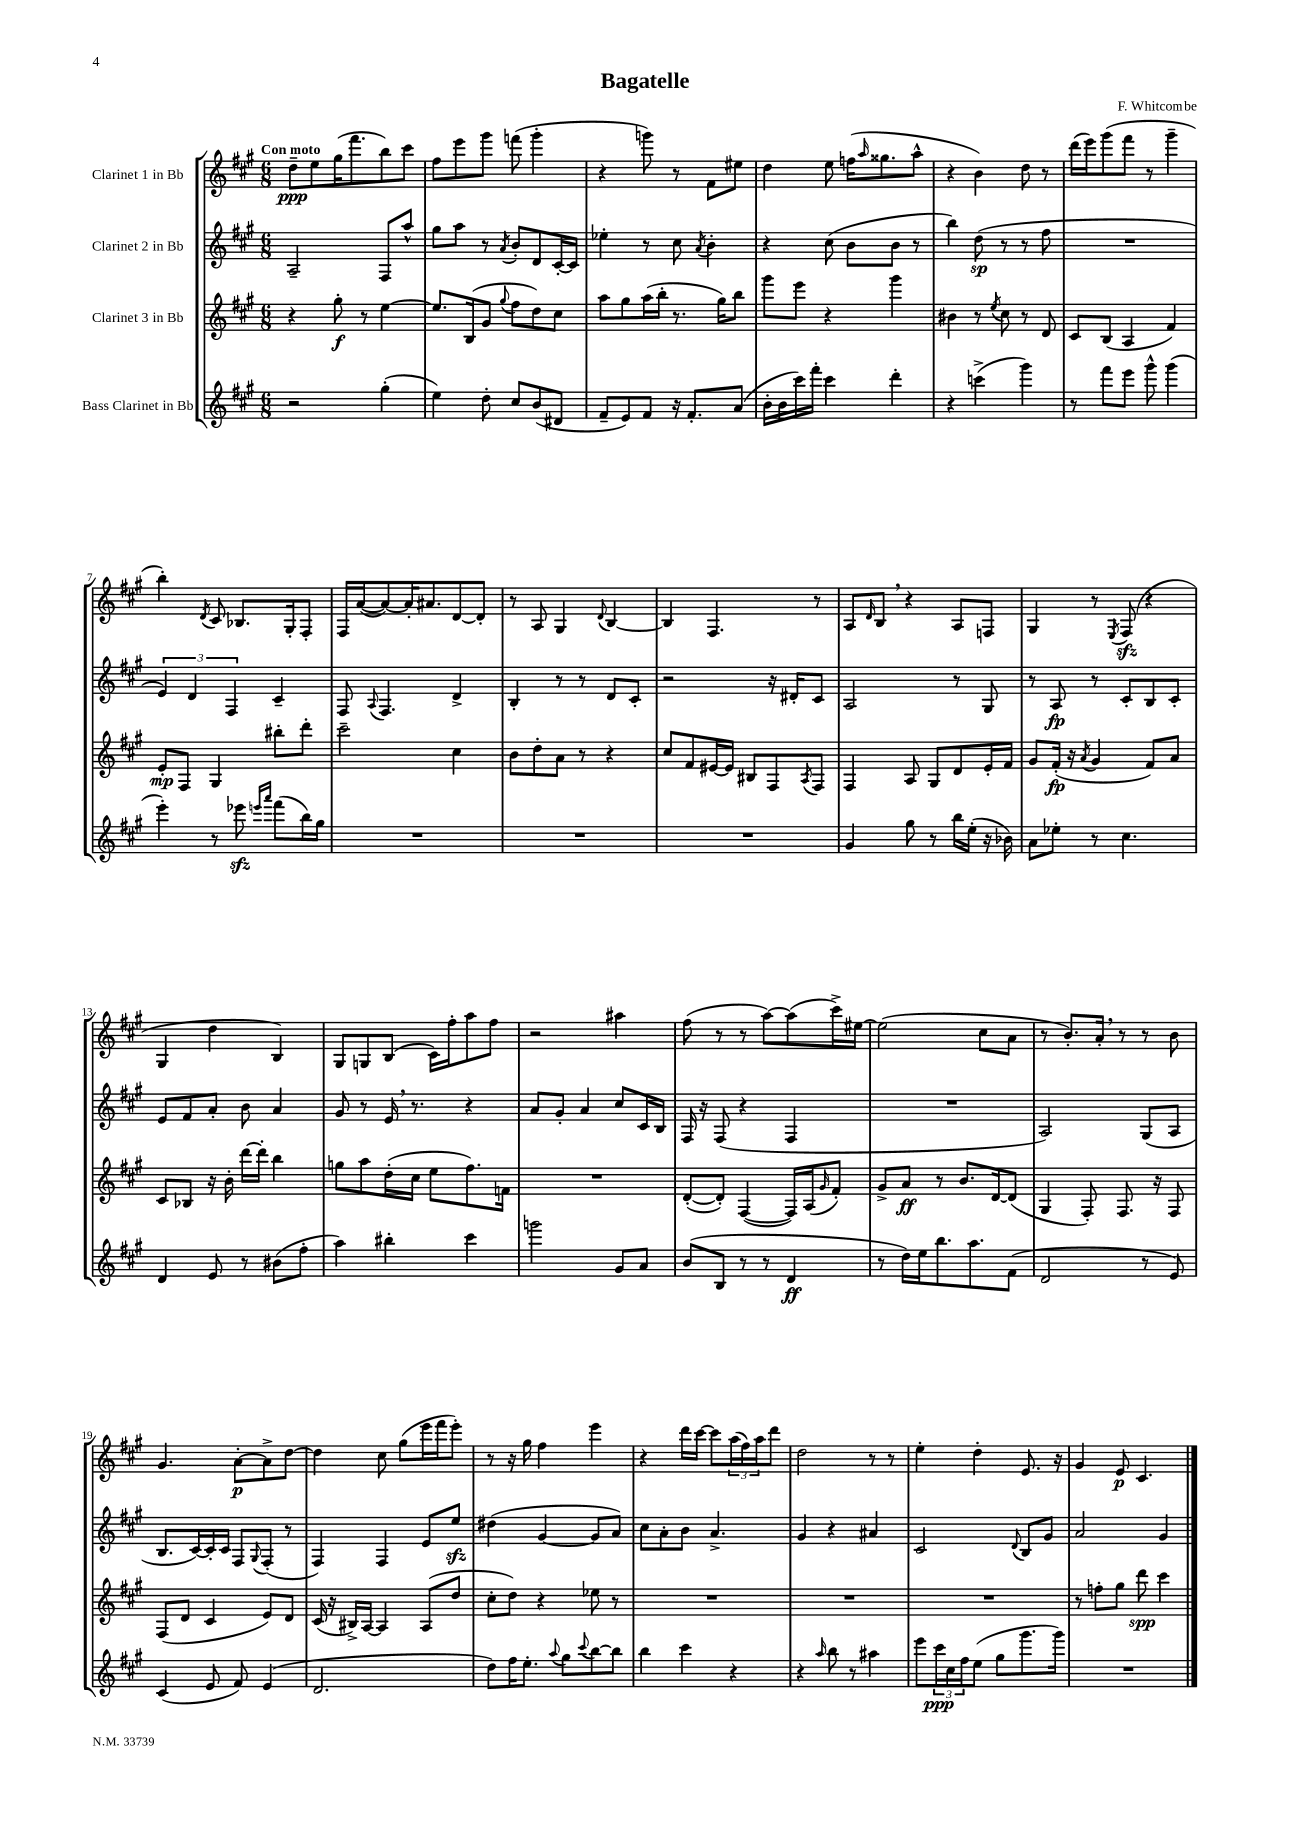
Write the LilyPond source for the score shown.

\header { title = "Bagatelle" composer = "F. Whitcombe" }
<<
\new StaffGroup <<
\new Staff = "s0" \with { instrumentName = "Clarinet 1 in Bb" } {
    \clef treble \key a \major \numericTimeSignature \time 6/8 \tempo "Con moto"
    d''8--\ppp e''8 gis''16( fis'''8. b''8) cis'''8 |
    fis''8 e'''8 gis'''8 f'''8( gis'''4-. |
    r4 g'''8) r8 fis'8 eis''8 |
    d''4 e''8 f''16( \grace { a''16 } gisis''8. a''8-^ |
    r4 b'4) d''8 r8 |
    d'''16( e'''16) gis'''8( fis'''8 r8 gis'''4-- |
    b''4-.) \acciaccatura { d'8 } cis'8 bes8. gis16-. fis8-. |
    fis16 a'16~( a'8~) a'16-. ais'8. d'8~ d'8-. |
    r8 a8 gis4 \appoggiatura { d'8 } b4~ |
    b4 fis4. r8 |
    a8 \grace { d'16 } b8 \breathe r4 a8 f8 |
    gis4 r8 \acciaccatura { e8 } fis8\sfz( r4 |
    gis4 d''4 b4) |
    gis8 g8 b8( cis'16) fis''16-. a''8 fis''8 |
    r2 ais''4 |
    fis''8( r8 r8 a''8~) a''8( cis'''16->) eis''16~ |
    eis''2( cis''8 a'8 |
    r8 b'8.-.) a'16-. \breathe r8 r8 b'8 |
    gis'4. a'8~-.\p a'8-> d''8~ |
    d''4 cis''8 gis''8( e'''16 fis'''16 e'''8-.) |
    r8 r16 gis''16 fis''4 e'''4 |
    r4 d'''16 cis'''16~ cis'''8 \tuplet 3/2 { a''16( fis''16) a''16 } d'''8 |
    d''2 r8 r8 |
    e''4-. d''4-. e'8. r16 |
    gis'4 e'8\p cis'4. \bar "|." |
}
\new Staff = "s1" \with { instrumentName = "Clarinet 2 in Bb" } {
    \clef treble \key a \major \numericTimeSignature \time 6/8
    a2-- fis8 a''8-^ |
    gis''8 a''8 r8 \acciaccatura { a'8 } b'8-. d'8 cis'16~-. cis'16 |
    ees''4-. r8 cis''8 \acciaccatura { a'8 } b'4-. |
    r4 cis''8( b'8 b'8 r8 |
    b''4) d''8\sp( r8 r8 fis''8 |
    R2. |
    \tuplet 3/2 { e'4) d'4 fis4 } cis'4-- |
    fis8 \appoggiatura { a8 } fis4. d'4-> |
    b4-. r8 r8 d'8 cis'8-. |
    r2 r16 dis'16-. cis'8 |
    a2 r8 gis8 |
    r8 a8\fp r8 cis'8-. b8 cis'8-. |
    e'8 fis'8 a'8-. b'8 a'4 |
    gis'8 r8 e'16 \breathe r8. r4 |
    a'8 gis'8-. a'4 cis''8 cis'16 b16 |
    fis16 r16 fis8( r4 fis4 |
    R2. |
    a2) gis8( a8 |
    b8. cis'16~) cis'16-. cis'16 fis8 \appoggiatura { gis8 } fis8-.( r8 |
    fis4) fis4 e'8 e''8\sfz |
    dis''4( gis'4~ gis'8 a'8) |
    cis''8 a'8-. b'8 a'4.-> |
    gis'4 r4 ais'4 |
    cis'2 \appoggiatura { d'8 } b8 gis'8 |
    a'2 gis'4 \bar "|." |
}
\new Staff = "s2" \with { instrumentName = "Clarinet 3 in Bb" } {
    \clef treble \key a \major \numericTimeSignature \time 6/8
    r4 gis''8-.\f r8 e''4~ |
    e''8. b16( gis'8 \appoggiatura { gis''8 } fis''8 d''8) cis''8 |
    a''8 gis''8 a''16( b''16-. r8. gis''16) b''8 |
    gis'''8 e'''8 r4 gis'''4 |
    bis'4 r8 \acciaccatura { e''8 } cis''8 r8 d'8 |
    cis'8 b8( a4 fis'4) |
    e'8-.\mp fis8 gis4 bis''8-. d'''8-. |
    cis'''2-- cis''4 |
    b'8 d''8-. a'8 r8 r4 |
    cis''8 fis'8 eis'16~ eis'16 bis8 fis8 \acciaccatura { a8 } fis8 |
    fis4 a8 gis8 d'8 e'16-. fis'16 |
    gis'8 fis'16-.\fp( r16 \acciaccatura { a'8 } gis'4 fis'8) a'8 |
    cis'8 bes8 r16 b'16-. d'''16~ d'''16-. b''4 |
    g''8 a''8 d''16-.( cis''16 e''8 fis''8.) f'16 |
    R2. |
    d'8~-.( d'8-.) fis4~( fis16) a16( \grace { gis'16 } fis'8-.) |
    gis'8-> a'8\ff r8 b'8. d'16~ d'8( |
    gis4 fis8-.) fis8. r16 fis8 |
    fis8( d'8 cis'4 e'8) d'8 |
    cis'16( r16 bis16->) a16~ a4 a8( d''8 |
    cis''8-. d''8) r4 ees''8 r8 |
    R2. |
    R2. |
    R2. |
    r8 f''8-. gis''8 d'''8\spp cis'''4 \bar "|." |
}
\new Staff = "s3" \with { instrumentName = "Bass Clarinet in Bb" } {
    \clef treble \key a \major \numericTimeSignature \time 6/8
    r2 gis''4-.( |
    e''4) d''8-. cis''8 b'8( dis'8 |
    fis'8-- e'8) fis'8 r16 fis'8.-. a'8( |
    b'16-. b'16 cis'''16) fis'''16-. cis'''4 d'''4-. |
    r4 c'''4->( gis'''4) |
    r8 fis'''8 e'''8 gis'''8-^ gis'''4( |
    e'''4-.) r8 ees'''8\sfz \grace { e'''16 a'''16 } fis'''8( b''16) gis''16 |
    R2. |
    R2. |
    R2. |
    gis'4 gis''8 r8 b''16 e''16-.( r16 bes'16) |
    a'8 ees''8-. r8 cis''4. |
    d'4 e'8 r8 bis'8( fis''8-. |
    a''4) bis''4-. cis'''4 |
    g'''2 gis'8 a'8 |
    b'8( b8 r8 r8 d'4\ff |
    r8 d''16) e''16 b''8. a''8. fis'8( |
    d'2 r8 e'8) |
    cis'4( e'8 fis'8) e'4( |
    d'2. |
    d''8) fis''16 e''8.-. \appoggiatura { a''8 } gis''8 \appoggiatura { cis'''8 } b''8~ b''8 |
    b''4 cis'''4 r4 |
    r4 \grace { a''16 } b''8 r8 ais''4 |
    e'''8 \tuplet 3/2 { cis'''16\ppp cis''16 fis''16 } e''8( gis''8 gis'''8. gis'''16) |
    R2. \bar "|." |
}
>>
>>
